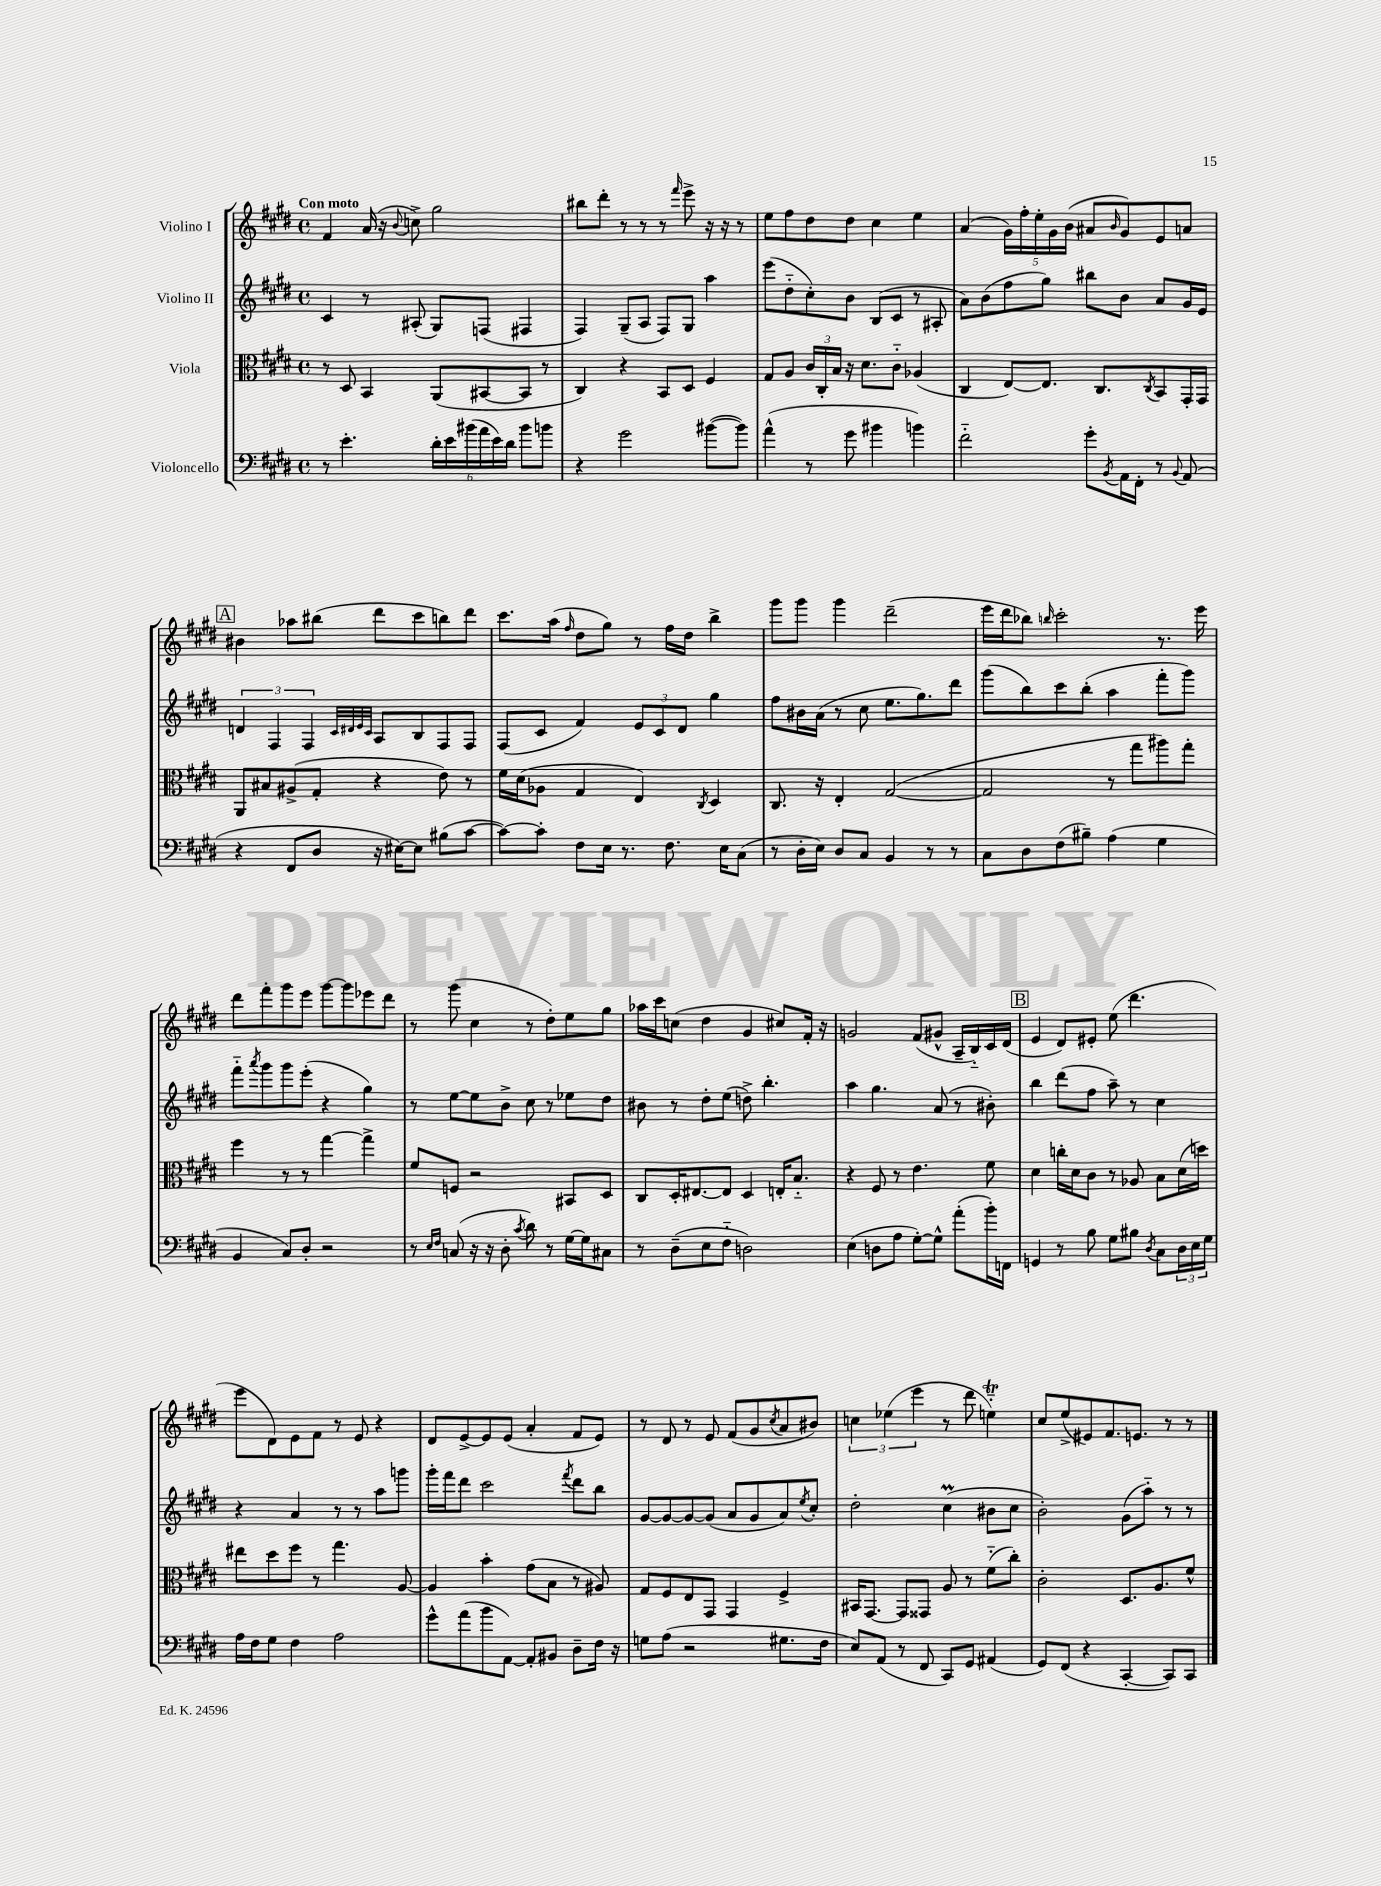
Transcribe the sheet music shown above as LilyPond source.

<<
\new StaffGroup <<
\new Staff = "s0" \with { instrumentName = "Violino I" } {
    \clef treble \key e \major \defaultTimeSignature \time 4/4 \tempo "Con moto"
    fis'4 a'16( r16 \appoggiatura { b'8 } c''8->) gis''2 |
    bis''8 dis'''8-. r8 r8 r8 \grace { fis'''16 } e'''8-> r16 r16 r8 |
    e''8 fis''8 dis''8 dis''8 cis''4 e''4 |
    a'4( \tuplet 5/4 { gis'16) fis''16-. e''16-. gis'16 b'16( } ais'8 \grace { b'16 } gis'8) e'8 a'8 |
    \mark \markup { \box "A" } bis'4 aes''8 bis''8( dis'''8 cis'''8 b''8) dis'''8 |
    cis'''8. a''16( \grace { fis''16 } dis''8 gis''8) r8 fis''16 dis''16 b''4-> |
    gis'''8 gis'''8 gis'''4 dis'''2--( |
    e'''16 dis'''16 bes''8) \grace { b''16 } cis'''2-. r8. e'''16 |
    dis'''8 fis'''8-. gis'''8 e'''8 gis'''8~ gis'''8 ees'''8 dis'''8 |
    r8 gis'''8( cis''4 r8 dis''8-.) e''8 gis''8 |
    aes''16 cis'''16 c''8( dis''4 gis'4 cis''8) fis'16-. r16 |
    g'2 fis'8( gis'8-^ a16-- b16-_) cis'16 dis'16( |
    \mark \markup { \box "B" } e'4 dis'8) eis'8-. e''8( dis'''4. |
    e'''8 dis'8) e'8 fis'8 r8 e'8 r4 |
    dis'8 e'8~-> e'8 e'8( a'4-. fis'8 e'8) |
    r8 dis'8 r8 e'8 fis'8( gis'8 \acciaccatura { cis''8 } a'8 bis'8) |
    \tuplet 3/2 { c''4 ees''4( e'''4 } r8 dis'''8 e''4-_\trill) |
    cis''8 e''8->( eis'8) fis'8. e'8. r8 r8 \bar "|." |
}
\new Staff = "s1" \with { instrumentName = "Violino II" } {
    \clef treble \key e \major \defaultTimeSignature \time 4/4
    cis'4 r8 ais8-.( gis8) f8( fis4 |
    fis4) gis8--( a8 fis8) gis8 a''4 |
    e'''8( dis''8-_ cis''8-.) b'8 b8( cis'8 r8 ais8-. |
    a'8) b'8( fis''8 gis''8) bis''8 b'8 a'8 gis'16 e'16 |
    \mark \markup { \box "A" } \tuplet 3/2 { d'4 fis4 fis4 } \grace { cis'32 dis'32 e'32 cis'32 } a8 b8 fis8 fis8 |
    fis8( cis'8 fis'4) \tuplet 3/2 { e'8 cis'8 dis'8 } gis''4 |
    fis''8 bis'16 a'16( r8 cis''8 e''8. gis''8.) dis'''8 |
    gis'''8( b''8) cis'''8 b''8-.( a''4 fis'''8-. gis'''8) |
    fis'''8-_ \acciaccatura { a'''8 } gis'''8 gis'''8 e'''8-.( r4 gis''4) |
    r8 e''8~ e''8 b'8-> cis''8 r8 ees''8 dis''8 |
    bis'8 r8 dis''8-. e''8( d''8->) b''4.-. |
    a''4 gis''4. a'8( r8 bis'8-.) |
    \mark \markup { \box "B" } b''4 dis'''8( fis''8 a''8--) r8 cis''4 |
    r4 a'4 r8 r8 a''8 g'''8 |
    gis'''16-. fis'''16 dis'''8 cis'''2 \acciaccatura { fis'''8 } dis'''8 b''8 |
    gis'8~ gis'8~ gis'8~ gis'8( a'8 gis'8 a'8) \acciaccatura { e''8 } cis''8-. |
    dis''2-. cis''4\prall( bis'8 cis''8 |
    b'2-.) gis'8( a''8-_) r8 r8 \bar "|." |
}
\new Staff = "s2" \with { instrumentName = "Viola" } {
    \clef alto \key e \major \defaultTimeSignature \time 4/4
    r8 dis8 b,4 a,8( bis,8~ bis,8 r8 |
    cis4) r4 b,8 dis8 fis4 |
    gis8 a8 \tuplet 3/2 { cis'16 cis16-. b16 } r16 dis'8. cis'8-_ aes4( |
    cis4 e8~) e8. cis8. \acciaccatura { cis8 } b,8 gis,16-. gis,16 |
    \mark \markup { \box "A" } a,8 bis8 ais8->( gis8-. r4 e'8) r8 |
    fis'16 dis'16( aes8 gis4 e4) \acciaccatura { cis8 } dis4 |
    cis8. r16 e4-. gis2~( |
    gis2 r8 gis''8 ais''8) gis''8-. |
    fis''4 r8 r8 gis''4~ gis''4-> |
    fis'8 f8 r2 bis,8 dis8 |
    cis8 dis16-. eis8.~ eis8 dis4 e16-. b8.-_ |
    r4 fis8 r8 e'4. fis'8 |
    \mark \markup { \box "B" } dis'4 c''16-. dis'16 cis'8 r8 aes8 b8 dis'16( d''16) |
    eis''8 dis''8 fis''8 r8 gis''4. a8~ |
    a4 b'4-. gis'8( b8 r8 ais8) |
    gis8 fis8 e8 gis,8 gis,4 fis4-> |
    bis,16 gis,8.~ gis,8 gisis,8 a8 r8 fis'8-_( cis''8-.) |
    cis'2-. dis8. a8. fis'8-^ \bar "|." |
}
\new Staff = "s3" \with { instrumentName = "Violoncello" } {
    \clef bass \key e \major \defaultTimeSignature \time 4/4
    r8 e'4.-. \tuplet 6/4 { dis'16-. e'16 bis'16( a'16 e'16) dis'16 } bis'8 b'8 |
    r4 gis'2 bis'8~( bis'8) |
    a'4-^( r8 gis'8 bis'4 b'4) |
    fis'2-_ gis'8-. \acciaccatura { b,8 } a,16 fis,16-. r8 \appoggiatura { b,8 } a,8( |
    \mark \markup { \box "A" } r4 fis,8 dis8 r16 eis16~) eis8 bis8( cis'8~ |
    cis'8~) cis'8-. fis8 e16 r8. fis8. e16 cis8( |
    r8 dis16-. e16) dis8 cis8 b,4 r8 r8 |
    cis8 dis8 fis8( bis8--) a4( gis4 |
    b,4 cis8) dis8-. r2 |
    r8 \grace { e16 fis16 } c8( r16 r16 dis8-. \acciaccatura { cis'8 } dis'8) r8 gis16~ gis16 cis8 |
    r8 dis8--( e8 fis8-_ d2) |
    e4( d8 a8 gis8~-.) gis8-^ a'8-.( b'16-.) f,16 |
    \mark \markup { \box "B" } g,4 r8 b8 gis8 bis8 \acciaccatura { dis8 } cis8 \tuplet 3/2 { dis16 e16 gis16 } |
    a16 fis16 gis8 fis4 a2 |
    gis'8-^ a'8( b'8 a,8~) a,8-. bis,8 dis8-- fis16 r16 |
    g8 a8( r2 gis8. fis16 |
    e8) a,8( r8 fis,8 cis,8) gis,8 ais,4( |
    gis,8) fis,8( r4 cis,4~-. cis,8) cis,8 \bar "|." |
}
>>
>>
\layout { \context { \Score \remove "Bar_number_engraver" } }
